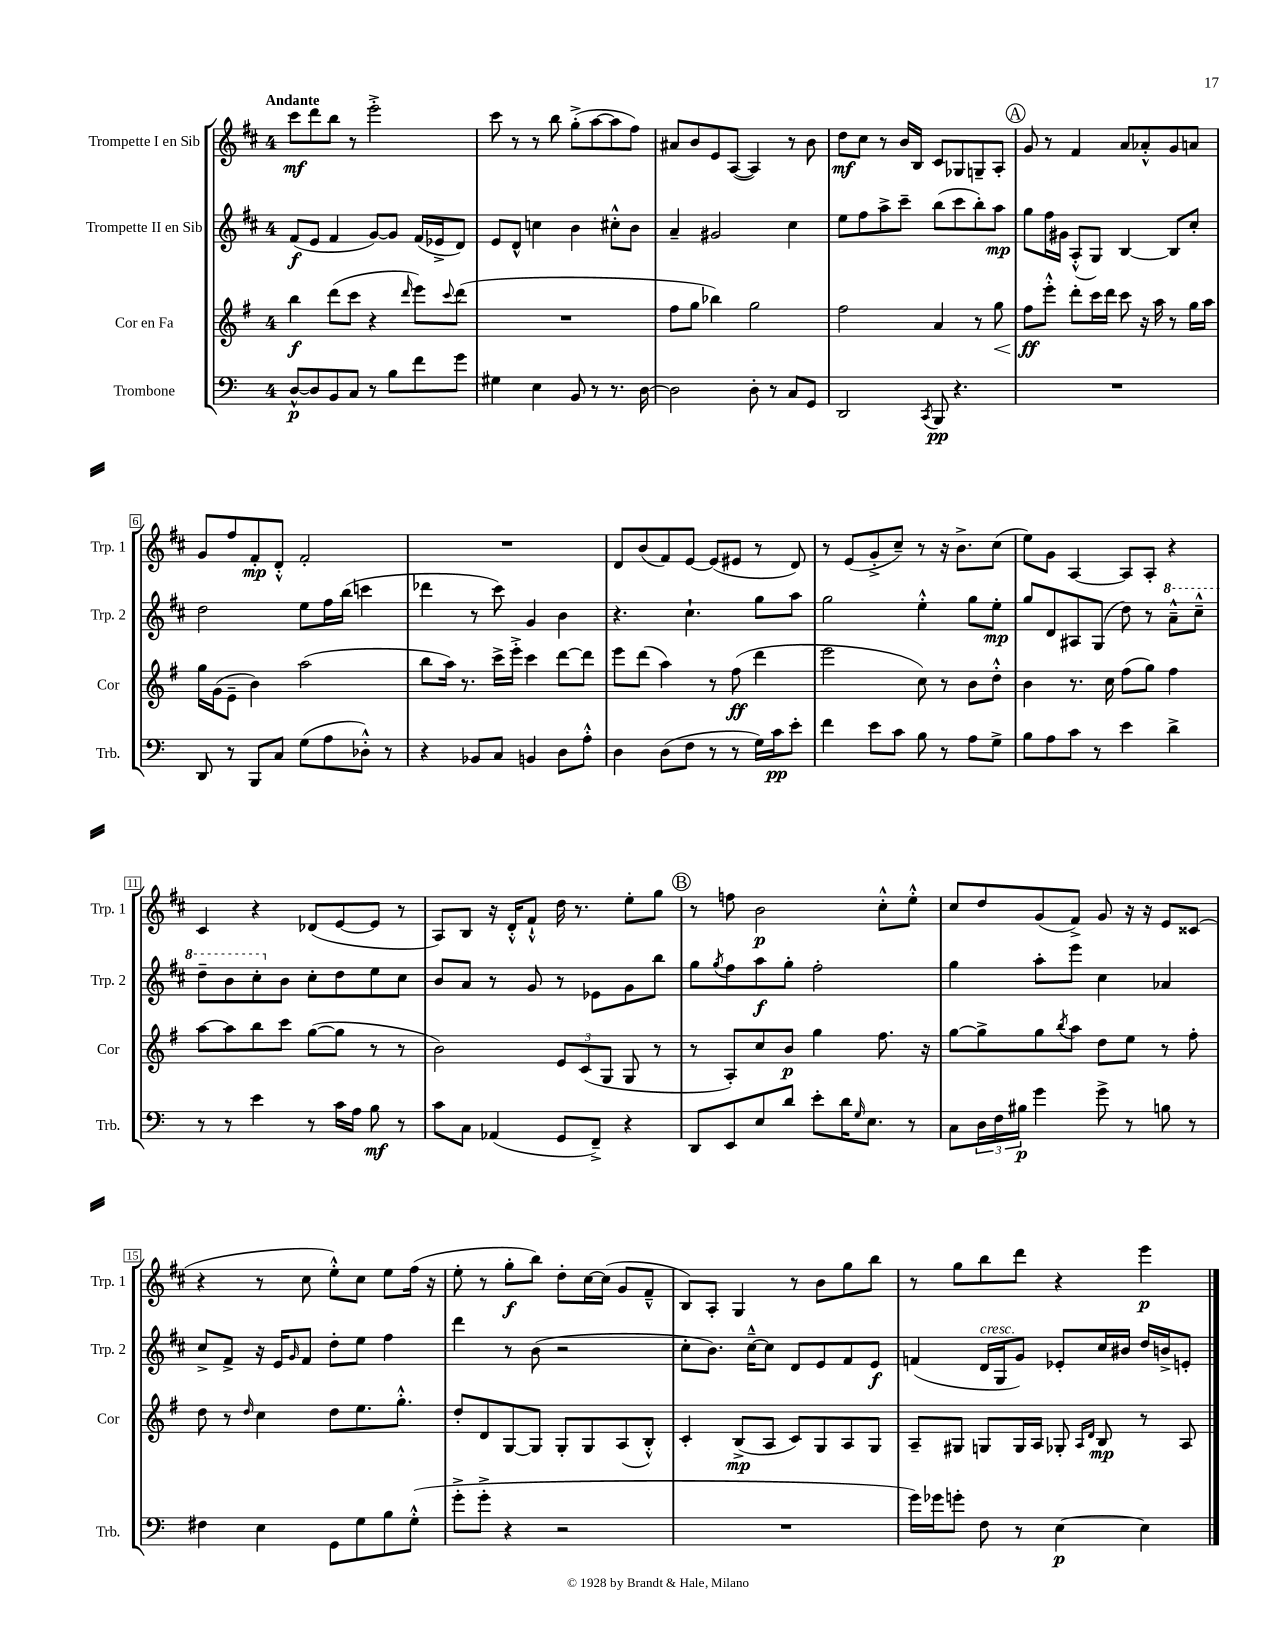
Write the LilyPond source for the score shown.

<<
\new StaffGroup <<
\new Staff = "s0" \with { instrumentName = "Trompette I en Sib" shortInstrumentName = "Trp. 1" } {
    \clef treble \key d \major \once \override Staff.TimeSignature.style = #'single-digit \time 4/4 \tempo "Andante"
    cis'''8\mf d'''8 b''8 r8 e'''2-.-> |
    cis'''8 r8 r8 b''8 g''8-.->( a''8~ a''8 fis''8) |
    ais'8 b'8 e'8 a8~( a4) r8 b'8 |
    d''8\mf cis''8 r8 b'16 b16 cis'8 ges8 g8-- a8-. |
    \mark \markup { \circle "A" } g'8 r8 fis'4 a'8 aes'8-.-^ g'8 a'8 |
    g'8 fis''8 fis'8-.\mp d'8-.-^ fis'2-. |
    R1 |
    d'8 b'8( fis'8) e'8~ e'8( eis'8 r8 d'8) |
    r8 e'8( g'8-.-> cis''8--) r8 r16 b'8.-> cis''8( |
    e''8) g'8 a4~ a8 a8-. r4 |
    cis'4 r4 des'8( e'8~ e'8 r8 |
    a8) b8 r16 d'16-.-^ fis'8-!-^ d''16 r8. e''8-. g''8 |
    \mark \markup { \circle "B" } r8 f''8 b'2\p cis''8-.-^ e''8-.-^ |
    cis''8 d''8 g'8( fis'8->) g'8 r16 r16 e'8 cisis'8( |
    r4 r8 cis''8 e''8-.-^) cis''8 e''8 fis''16( r16 |
    e''8-. r8 g''8-.\f b''8) d''8-. cis''16~ cis''16( g'8 fis'8---^ |
    b8) a8-. g4 r8 b'8 g''8 b''8 |
    r8 g''8 b''8 d'''8 r4 e'''4\p \bar "|." |
}
\new Staff = "s1" \with { instrumentName = "Trompette II en Sib" shortInstrumentName = "Trp. 2" } {
    \clef treble \key d \major \once \override Staff.TimeSignature.style = #'single-digit \time 4/4
    fis'8\f( e'8 fis'4 g'8~) g'8 fis'16( ees'16-> d'8) |
    e'8 d'8-^ c''4 b'4 cis''8-.-^ b'8 |
    a'4-- gis'2 cis''4 |
    e''8 fis''8 a''8-> cis'''8-- b''8( cis'''8 b''8-.) a''8\mp |
    \mark \markup { \circle "A" } g''8 fis''16 gis'16 a8-.-^( g8) b4~ b8 cis''8-. |
    d''2 e''8 fis''16 b''16( c'''4 |
    des'''4 r8 cis'''8) g'4 b'4 |
    r4. cis''4.-! g''8 a''8 |
    g''2 e''4-.-^ g''8 e''8-.\mp |
    g''8 d'8 ais8 g8( d''8) r8 \ottava #1 a''8---^ cis'''8---^ |
    d'''8-- b''8 cis'''8-. \ottava #0 b'8 cis''8-. d''8 e''8 cis''8 |
    b'8 a'8 r8 g'8 r8 ees'8 g'8 b''8 |
    \mark \markup { \circle "B" } g''8 \acciaccatura { g''8 } fis''8 a''8\f g''8-. fis''2-. |
    g''4 a''8-. e'''8 cis''4 aes'4 |
    cis''8-> fis'8-> r16 e'16 \grace { g'16 } fis'8 d''8-. e''8 fis''4 |
    d'''4 r8 b'8( r2 |
    cis''8-. b'8.) cis''16~---^ cis''8 d'8 e'8 fis'8 e'8\f |
    f'4( d'16^\markup { \italic "cresc." } g16 g'8) ees'8-. cis''16 bis'16 d''16 b'16-> e'8-. \bar "|." |
}
\new Staff = "s2" \with { instrumentName = "Cor en Fa" shortInstrumentName = "Cor" } {
    \clef treble \key g \major \once \override Staff.TimeSignature.style = #'single-digit \time 4/4
    b''4\f d'''8( c'''8 r4 \grace { d'''16 } e'''8) \appoggiatura { c'''8 } d'''8( |
    R1 |
    fis''8 g''8 bes''4) g''2 |
    fis''2 a'4 r8 g''8\< |
    \mark \markup { \circle "A" } fis''8\ff\! e'''8-.-^ d'''8-. c'''16 d'''16 c'''8 r16 a''16 r8 g''16 a''16 |
    g''16 g'16( e'8-- b'4) a''2( |
    b''8 a''16) r8. c'''16-> e'''16-.-> c'''4 d'''8~ d'''8 |
    e'''8 d'''8( a''4) r8 fis''8\ff( d'''4 |
    e'''2 c''8) r8 b'8 d''8-.-^ |
    b'4 r8. c''16 fis''8( g''8) fis''4 |
    a''8~ a''8 b''8 c'''8 g''8~( g''8 r8 r8 |
    b'2) \tuplet 3/2 { e'8 c'8( g8 } g8 r8 |
    \mark \markup { \circle "B" } r8 a8-.) c''8 b'8\p g''4 fis''8. r16 |
    g''8~ g''8-> g''8 \acciaccatura { b''8 } a''8 d''8 e''8 r8 fis''8-. |
    d''8 r8 \grace { d''16 } c''4 d''8 e''8. g''8.-.-^ |
    d''8-. d'8 g8~ g8 g8-. g8 a8( b8-.-^) |
    c'4-. b8->\mp( a8 c'8) g8 a8 g8 |
    a8-- gis8 g8 g16 a16 ges8-. \grace { a16 d'16 } b8\mp r8 a8 \bar "|." |
}
\new Staff = "s3" \with { instrumentName = "Trombone" shortInstrumentName = "Trb." } {
    \clef bass \key c \major \once \override Staff.TimeSignature.style = #'single-digit \time 4/4
    d8~-^\p d8 b,8 c8 r8 b8 f'8 g'8 |
    gis4 e4 b,8 r8 r8. d16~ |
    d2 d8-. r8 c8 g,8 |
    d,2 \acciaccatura { c,8 } b,,8\pp r4. |
    \mark \markup { \circle "A" } R1 |
    d,8 r8 b,,8 c8 g8( a8 des8-.-^) r8 |
    r4 bes,8 c8 b,4 d8 a8-.-^ |
    d4 d8( f8 r8 r8 g16) c'16\pp e'8-. |
    f'4 e'8 c'8 b8 r8 a8 g8-> |
    b8 a8 c'8 r8 e'4 d'4-> |
    r8 r8 e'4 r8 c'16 a16 b8\mf r8 |
    c'8 c8 aes,4( g,8 f,8--->) r4 |
    \mark \markup { \circle "B" } d,8 e,8 e8 d'8 e'8-. d'16 \grace { g16 } e8. r8 |
    c8 \tuplet 3/2 { d16 f16 bis16\p } g'4 g'8-> r8 b8 r8 |
    fis4 e4 g,8 g8 b8 g8-.-^( |
    g'8-.-> g'8-.-> r4 r2 |
    R1 |
    g'16) ges'16 g'8-. f8 r8 e4~\p e4 \bar "|." |
}
>>
>>
\layout { \context { \Score \override BarNumber.stencil = #(make-stencil-boxer 0.1 0.3 ly:text-interface::print) } }
